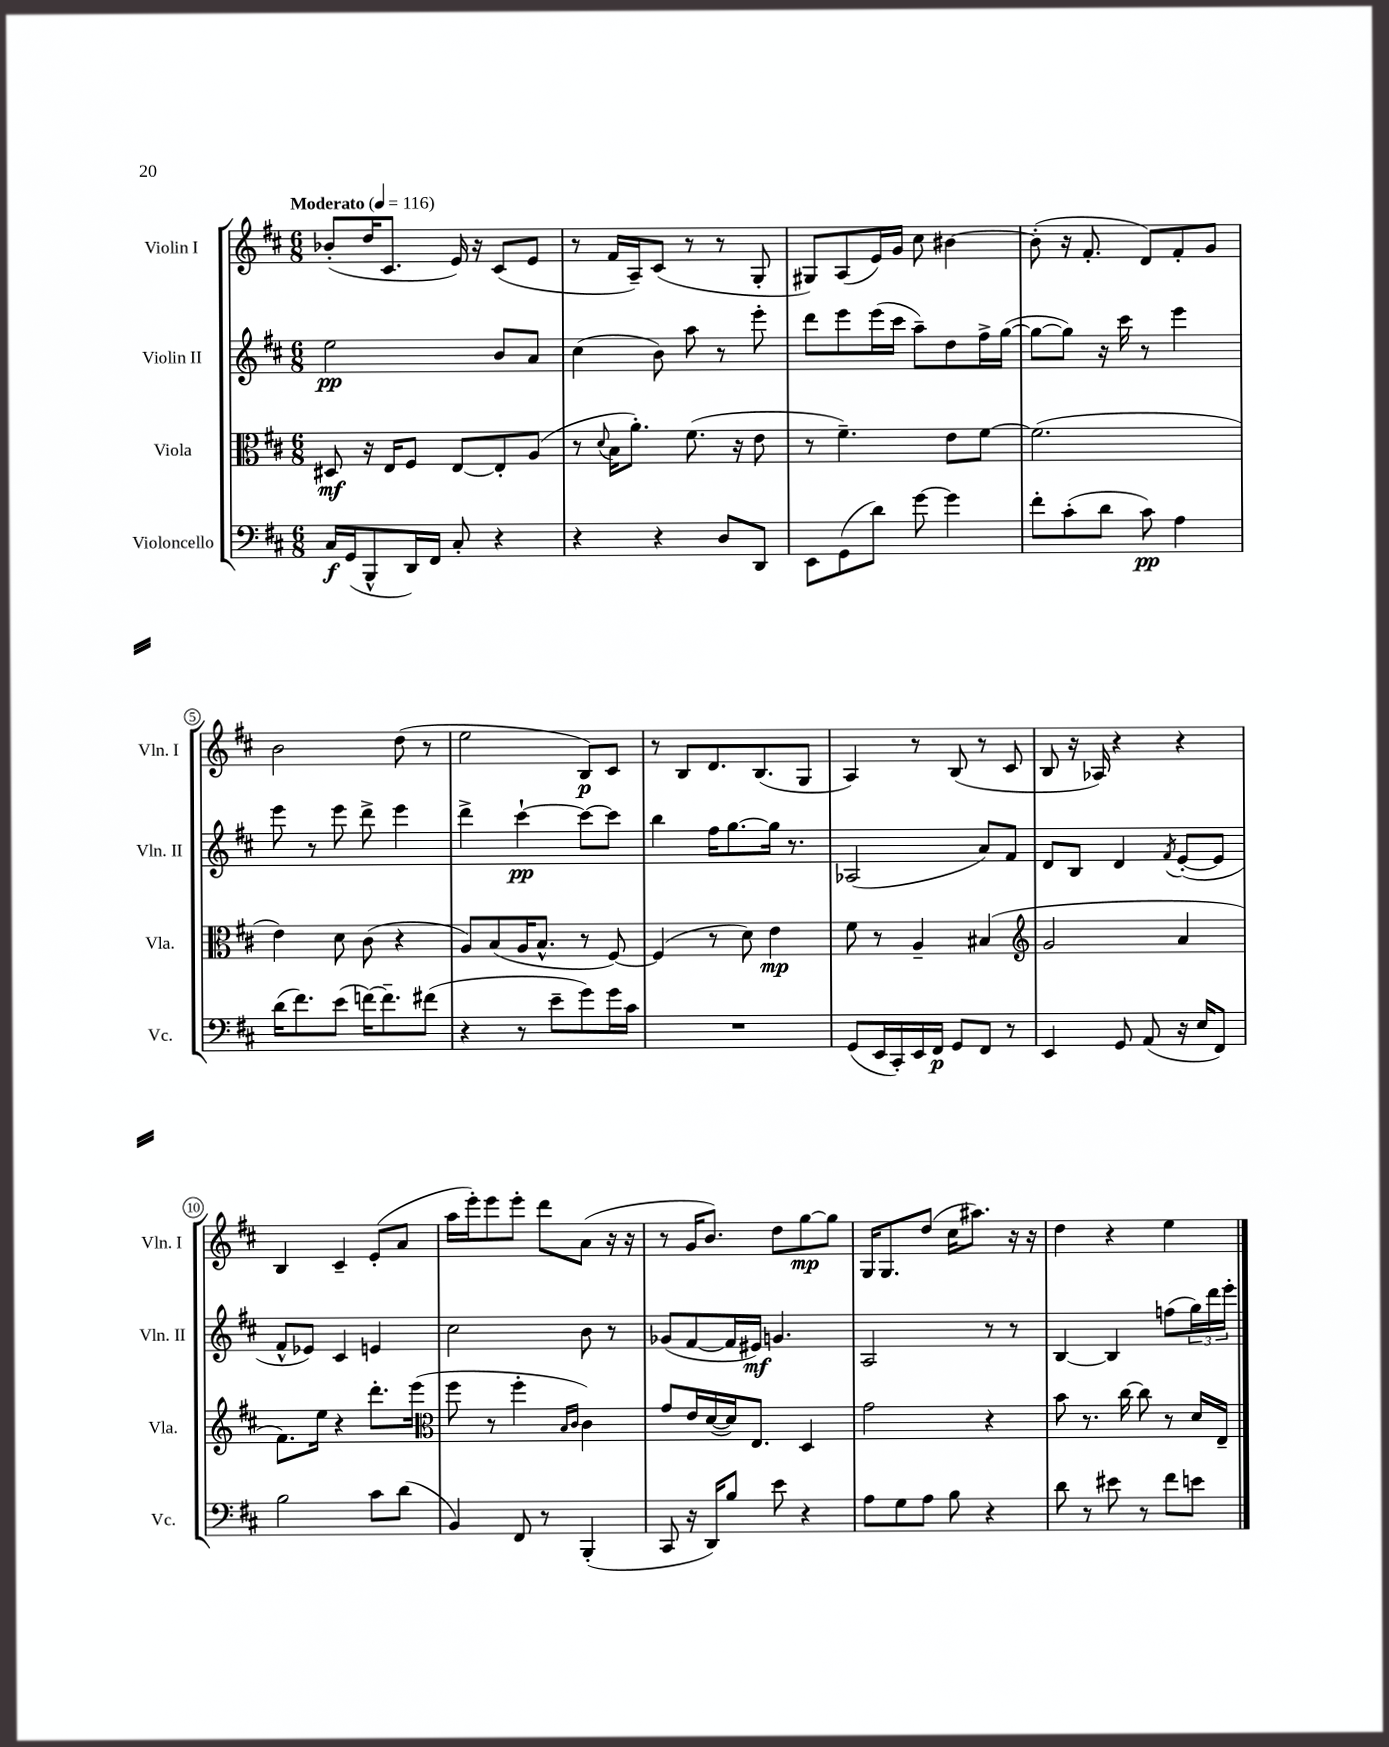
<<
\new StaffGroup <<
\new Staff = "s0" \with { instrumentName = "Violin I" shortInstrumentName = "Vln. I" } {
    \clef treble \key d \major \numericTimeSignature \time 6/8 \tempo "Moderato" 4 = 116
    bes'8-.( d''16 cis'8. e'16) r16 cis'8( e'8 |
    r8 fis'16 a16--) cis'8( r8 r8 g8-. |
    gis8) a8( e'16) g'16 cis''8 bis'4~ |
    bis'8-.( r16 fis'8.-. d'8) fis'8-. g'8 |
    b'2 d''8( r8 |
    e''2 b8\p) cis'8 |
    r8 b8 d'8. b8.( g8 |
    a4) r8 b8( r8 cis'8 |
    b8 r16 aes16) r4 r4 |
    b4 cis'4-- e'8-.( a'8 |
    a''16 e'''16-.) e'''8 e'''8-. d'''8 a'8( r16 r16 |
    r8 g'16 b'8.) d''8 g''8~\mp g''8 |
    g16 g8. d''8( cis''16 ais''8.) r16 r16 |
    d''4 r4 e''4 \bar "|." |
}
\new Staff = "s1" \with { instrumentName = "Violin II" shortInstrumentName = "Vln. II" } {
    \clef treble \key d \major \numericTimeSignature \time 6/8
    e''2\pp b'8 a'8 |
    cis''4( b'8) a''8 r8 e'''8-. |
    d'''8 e'''8 e'''16( cis'''16 a''8--) d''8 fis''16-> g''16~( |
    g''8~ g''8) r16 cis'''16 r8 e'''4 |
    e'''8 r8 e'''8 d'''8-> e'''4 |
    d'''4-> cis'''4~-!\pp cis'''8~ cis'''8 |
    b''4 fis''16 g''8.~ g''16 r8. |
    aes2( a'8) fis'8 |
    d'8 b8 d'4 \acciaccatura { fis'8 } e'8~-.( e'8 |
    fis'8-^ ees'8) cis'4 e'4 |
    cis''2 b'8 r8 |
    ges'8( fis'8~ fis'16 eis'16\mf) g'4. |
    a2 r8 r8 |
    b4~ b4 f''8( \tuplet 3/2 { g''16) d'''16 e'''16-. } \bar "|." |
}
\new Staff = "s2" \with { instrumentName = "Viola" shortInstrumentName = "Vla." } {
    \clef alto \key d \major \numericTimeSignature \time 6/8
    dis8\mf r16 e16 fis8 e8~ e8-. a8( |
    r8 \appoggiatura { d'8 } b16 a'8.-.) fis'8.( r16 e'8 |
    r8 fis'4.--) e'8 fis'8~ |
    fis'2.( |
    e'4) d'8 cis'8( r4 |
    a8) b8( a16 b8.-^ r8 fis8~) |
    fis4( r8 d'8) e'4\mp |
    fis'8 r8 a4-- bis4( |
    \clef treble g'2 a'4 |
    fis'8.) e''16 r4 d'''8.-. e'''16( |
    \clef alto fis''8 r8 fis''4-. \grace { b16 cis'16 } cis'4) |
    g'8 e'16 d'16~( d'16) e8. d4 |
    g'2 r4 |
    b'8 r8. cis''16~ cis''8 r8 d'16 e16-- \bar "|." |
}
\new Staff = "s3" \with { instrumentName = "Violoncello" shortInstrumentName = "Vc." } {
    \clef bass \key d \major \numericTimeSignature \time 6/8
    cis16\f g,16( b,,8-^ d,16) fis,16 cis8-. r4 |
    r4 r4 d8 d,8 |
    e,8 g,8( d'8) g'8~ g'4 |
    fis'8-. cis'8-.( d'8 cis'8\pp) a4 |
    d'16( fis'8.) e'8( f'16~) f'8.-- fis'8( |
    r4 r8 e'8-- g'8) g'16 cis'16 |
    R2. |
    g,8( e,16 cis,16-.) e,16 fis,16\p g,8 fis,8 r8 |
    e,4 g,8 a,8( r16 e16 fis,8) |
    b2 cis'8 d'8( |
    b,4) fis,8 r8 b,,4-.( |
    cis,8 r16 d,16) b8 e'8 r4 |
    a8 g8 a8 b8 r4 |
    d'8 r8 eis'8 r8 fis'8 e'8 \bar "|." |
}
>>
>>
\layout { \context { \Score \override BarNumber.stencil = #(make-stencil-circler 0.1 0.3 ly:text-interface::print) } }
